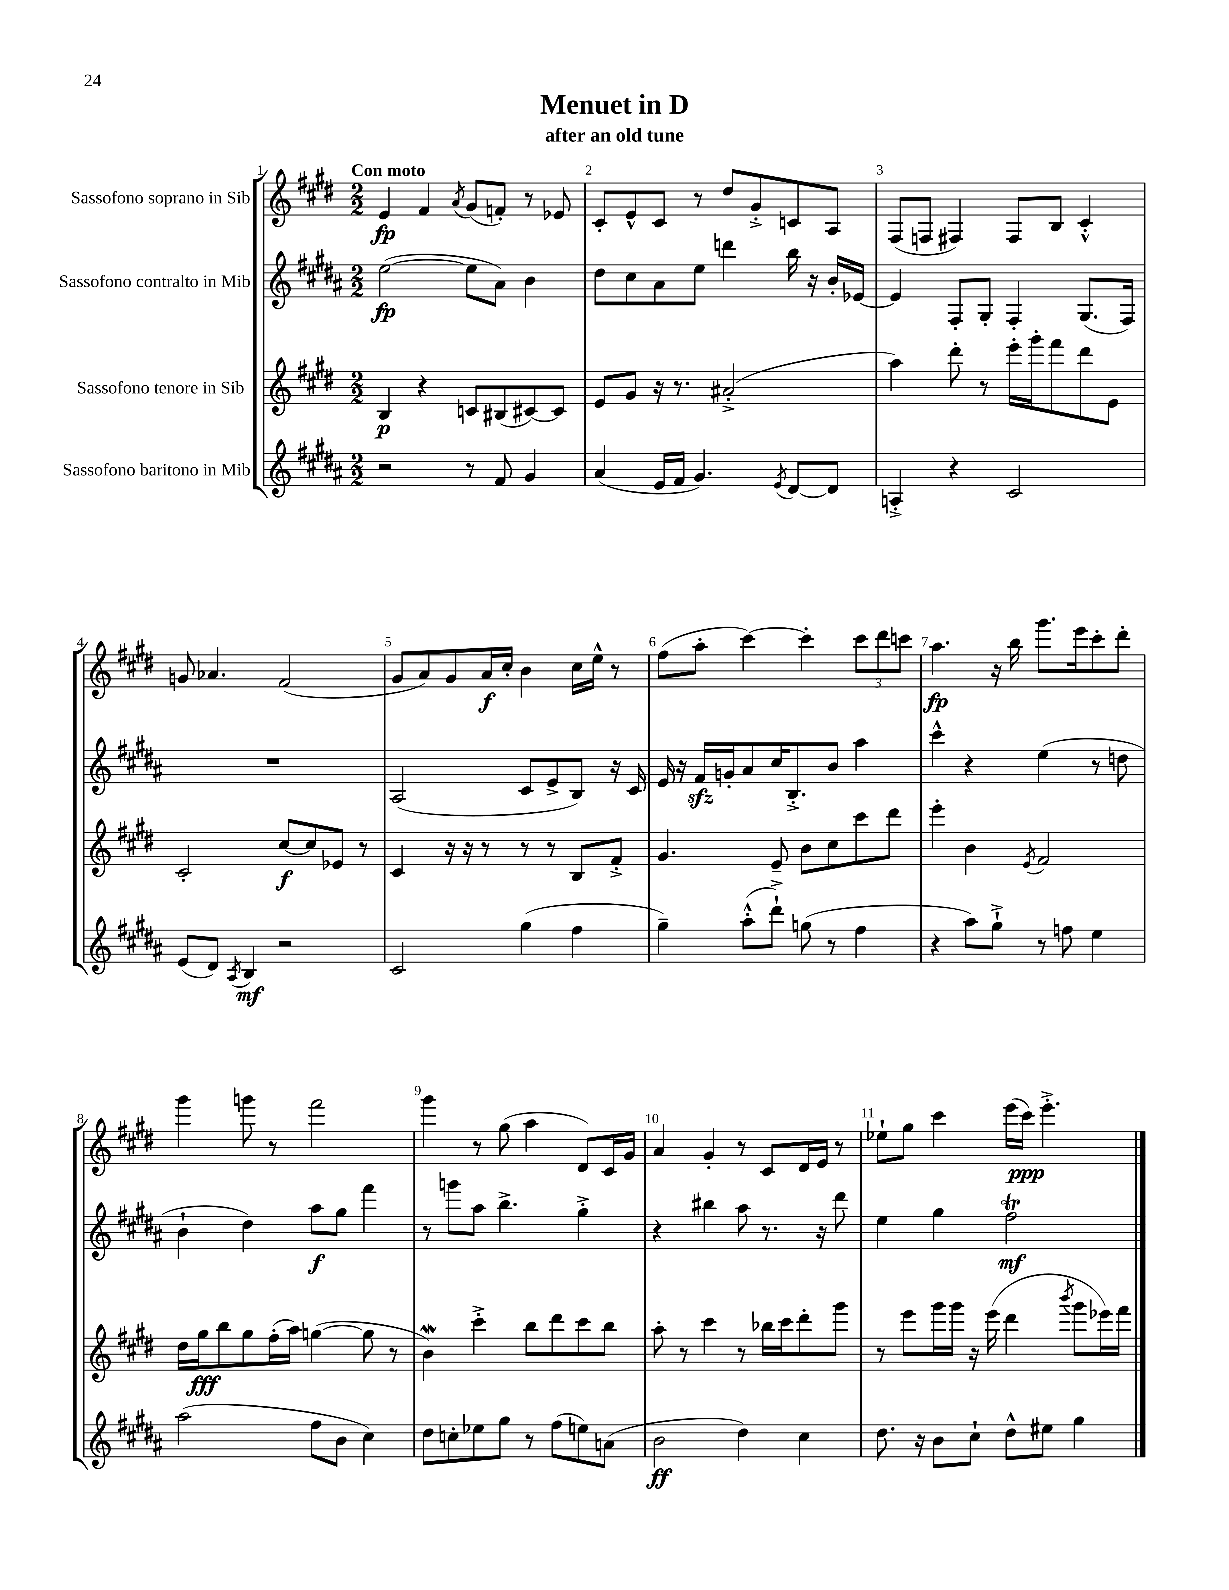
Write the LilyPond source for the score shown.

\header { title = "Menuet in D" subtitle = "after an old tune" }
<<
\new StaffGroup <<
\new Staff = "s0" \with { instrumentName = "Sassofono soprano in Sib" } {
    \clef treble \key e \major \numericTimeSignature \time 2/2 \tempo "Con moto"
    e'4\fp fis'4 \acciaccatura { a'8 } gis'8( f'8-.) r8 ees'8 |
    cis'8-. e'8-^ cis'8 r8 dis''8 gis'8-.-> c'8 a8 |
    fis8( f8 fis4) fis8 b8 cis'4-.-^ |
    g'8 aes'4. fis'2( |
    gis'8 a'8) gis'8 a'16\f cis''16-. b'4 cis''16 e''16-^ r8 |
    fis''8( a''8-. cis'''4~) cis'''4-. \tuplet 3/2 { cis'''8 dis'''8 c'''8 } |
    a''4.\fp r16 b''16 gis'''8. e'''16 cis'''8-. dis'''8-. |
    gis'''4 g'''8 r8 fis'''2 |
    gis'''4 r8 gis''8( a''4 dis'8) cis'16 gis'16 |
    a'4 gis'4-. r8 cis'8 dis'16 e'16 r8 |
    ees''8-! gis''8 cis'''4 e'''16( cis'''16\ppp) e'''4.-.-> \bar "|." |
}
\new Staff = "s1" \with { instrumentName = "Sassofono contralto in Mib" } {
    \clef treble \key b \major \numericTimeSignature \time 2/2
    e''2~\fp( e''8 ais'8) b'4 |
    dis''8 cis''8 ais'8 e''8 d'''4 b''16 r16 b'16-. ees'16~ |
    ees'4 fis8-. gis8-. fis4-. gis8.( fis16) |
    R1 |
    ais2( cis'8 e'8-> b8) r16 cis'16 |
    e'16 r16 fis'16\sfz g'16-. ais'8 cis''16 b8.-.-> b'8 ais''4 |
    cis'''4-^ r4 e''4( r8 d''8 |
    b'4-! dis''4) ais''8\f gis''8 fis'''4 |
    r8 g'''8 ais''8 b''4.-> gis''4-.-> |
    r4 bis''4 ais''8 r8. r16 dis'''8 |
    e''4 gis''4 fis''2\trill\mf \bar "|." |
}
\new Staff = "s2" \with { instrumentName = "Sassofono tenore in Sib" } {
    \clef treble \key e \major \numericTimeSignature \time 2/2
    b4\p r4 c'8 bis8( cis'8~) cis'8 |
    e'8 gis'8 r16 r8. ais'2-.->( |
    a''4) dis'''8-. r8 e'''16-. gis'''16-. fis'''8 dis'''8 e'8 |
    cis'2-. cis''8~\f cis''8 ees'8 r8 |
    cis'4 r16 r16 r8 r8 r8 b8 fis'8-.-> |
    gis'4. e'8-- b'8 cis''8 cis'''8 dis'''8 |
    e'''4-. b'4 \acciaccatura { e'8 } fis'2 |
    dis''16 gis''16\fff b''8 gis''8 fis''16-.( a''16) g''4~( g''8 r8 |
    b'4\mordent) cis'''4-.-> b''8 dis'''8 cis'''8 b''8 |
    a''8-. r8 cis'''4 r8 bes''16 cis'''16 dis'''8-. gis'''8 |
    r8 e'''8 gis'''16 gis'''16 r16 e'''16( dis'''4 \acciaccatura { b'''8 } gis'''8 ees'''16) fis'''16 \bar "|." |
}
\new Staff = "s3" \with { instrumentName = "Sassofono baritono in Mib" } {
    \clef treble \key b \major \numericTimeSignature \time 2/2
    r2 r8 fis'8 gis'4 |
    ais'4( e'16 fis'16 gis'4.) \acciaccatura { e'8 } dis'8~ dis'8 |
    a4-.-> r4 cis'2 |
    e'8( dis'8) \acciaccatura { ais8 } b4\mf r2 |
    cis'2 gis''4( fis''4 |
    gis''4--) ais''8-.-^( dis'''8-!->) g''8( r8 fis''4 |
    r4 ais''8) gis''8-!-> r8 f''8 e''4 |
    ais''2( fis''8 b'8 cis''4) |
    dis''8 c''8-. ees''8 gis''8 r8 fis''8( e''8) a'8( |
    b'2\ff dis''4) cis''4 |
    dis''8. r16 b'8 cis''8-! dis''8-^ eis''8 gis''4 \bar "|." |
}
>>
>>
\layout { \context { \Score \override BarNumber.break-visibility = ##(#f #t #t) barNumberVisibility = #all-bar-numbers-visible } }
